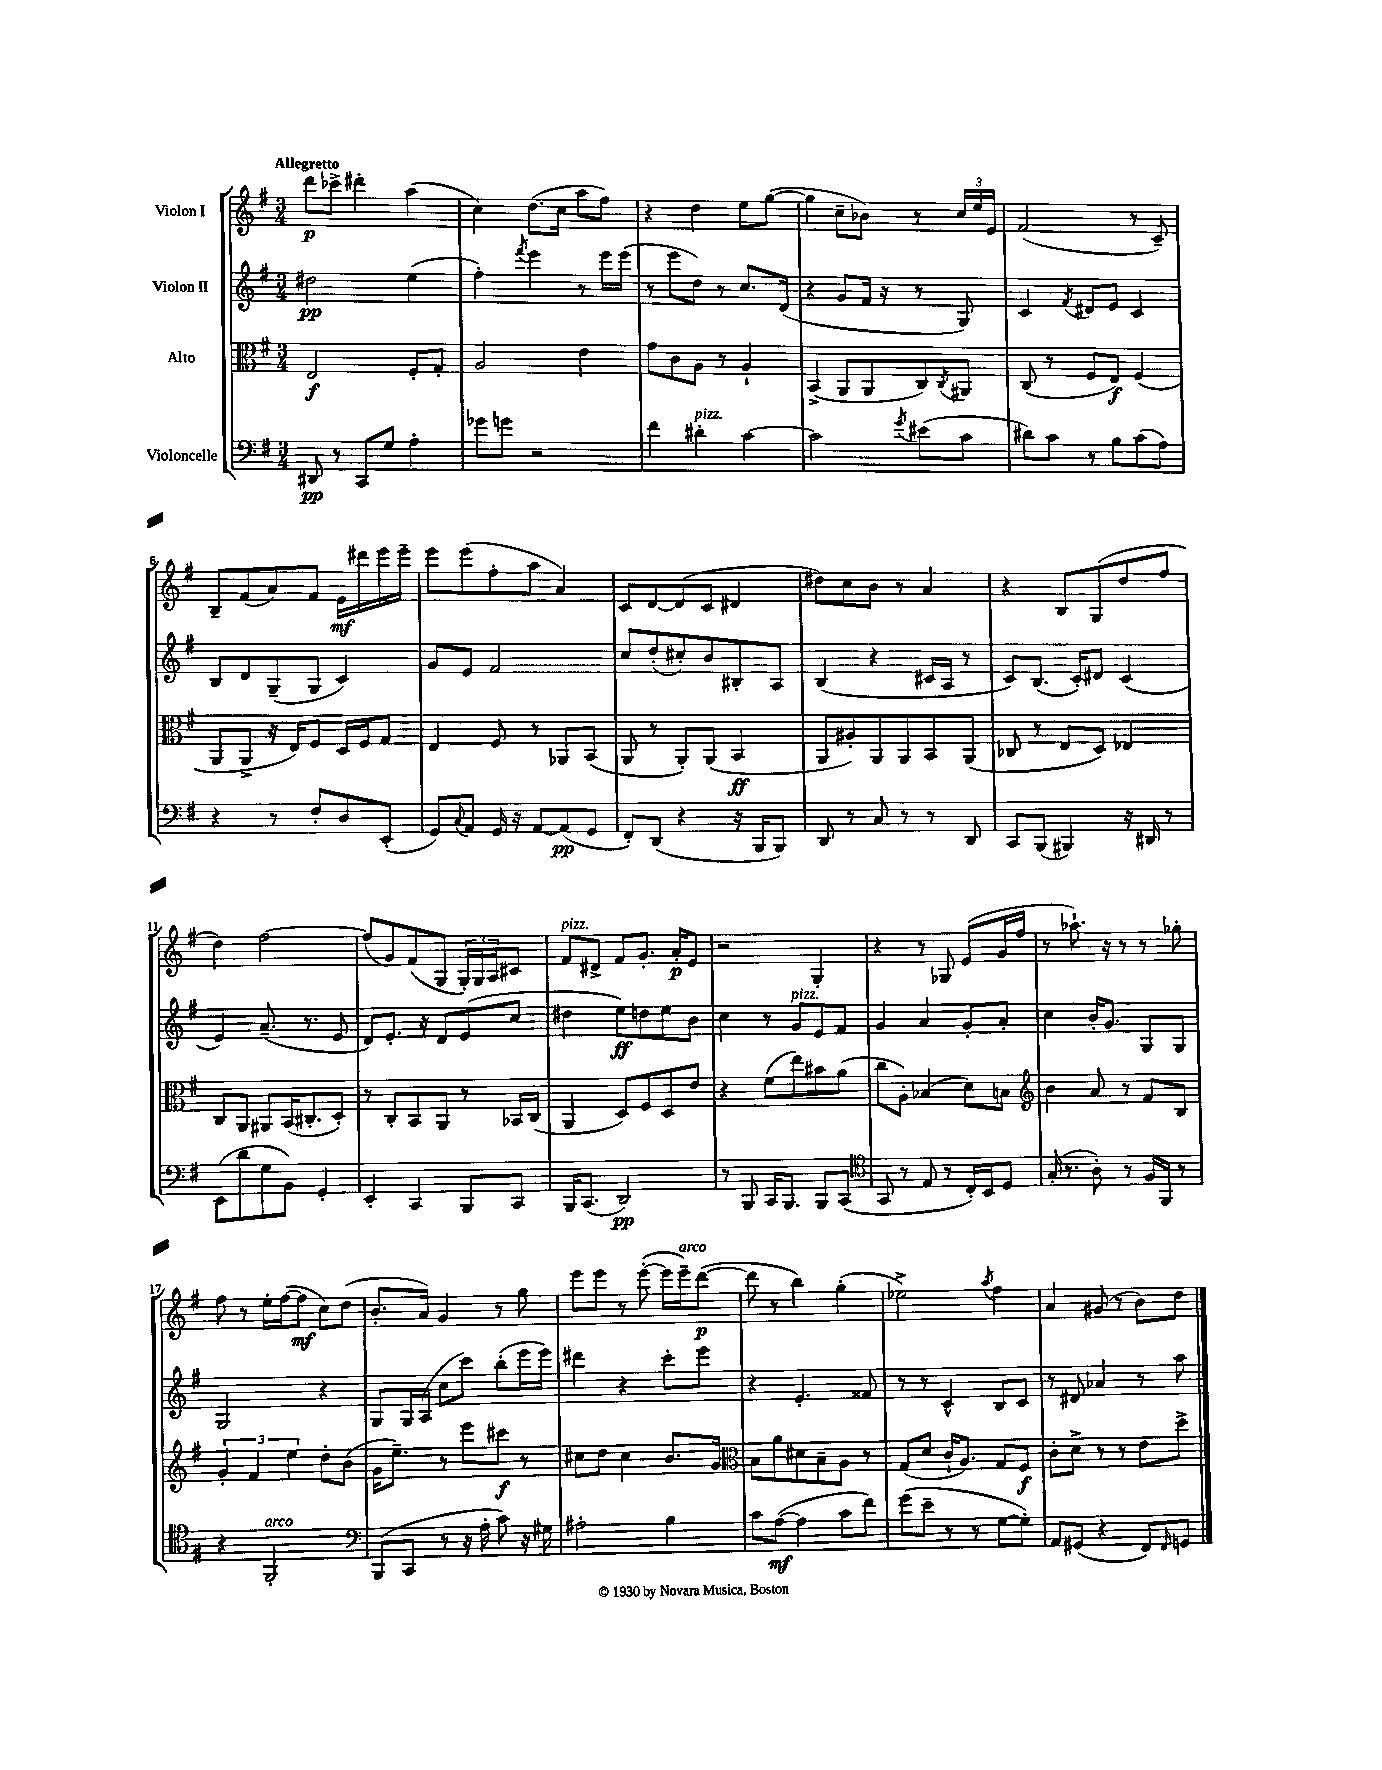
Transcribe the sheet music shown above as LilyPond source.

<<
\new StaffGroup <<
\new Staff = "s0" \with { instrumentName = "Violon I" } {
    \clef treble \key g \major \numericTimeSignature \time 3/4 \tempo "Allegretto"
    d'''8\p ces'''8-> dis'''4-. a''4( |
    c''4) d''8.( c''16 a''8 fis''8) |
    r4 d''4 e''8 g''8~( |
    g''4 c''8-- bes'8) r8 \tuplet 3/2 { c''16 e''16 e'16 } |
    fis'2( r8 c'8--) |
    b8-- fis'8( a'8) fis'8 e'16\mf dis'''16 e'''16 e'''16-- |
    e'''8 e'''8( fis''8-. a''8 a'4) |
    c'8 d'8~ d'8( c'8 dis'4 |
    dis''8) c''8 b'8 r8 a'4 |
    r4 b8 g8( d''8 fis''8 |
    d''4) fis''2~ |
    fis''8( g'8) fis'8( g8 \tuplet 3/2 { g16-.) g16 a16 } cis'8 |
    fis'8^\markup { \italic "pizz." } dis'8-> fis'8 g'8.-. a'16-.\p e'8 |
    r2 g4-. |
    r4 r8 ges8 e'8( g'16 fis''16 |
    r8 aes''8.-!) r16 r8 r8 ges''8-. |
    fis''8 r8 e''16-. fis''16~( fis''8\mf c''8) d''8( |
    b'8.-. a'16) g'4 r8 g''8 |
    e'''8 e'''8 r8 e'''8~-.( e'''16 e'''16--^\markup { \italic "arco" }) d'''8~\p( |
    d'''8 r8 b''4) g''4-.( |
    ees''2->) \acciaccatura { a''8 } fis''4 |
    a'4 gis'8( r8 b'8) d''8 \bar "|." |
}
\new Staff = "s1" \with { instrumentName = "Violon II" } {
    \clef treble \key g \major \numericTimeSignature \time 3/4
    dis''2\pp e''4( |
    fis''4-.) \acciaccatura { fis'''8 } e'''4 r8 e'''16 e'''16( |
    r8 e'''8 d''8) r8 c''8. d'16( |
    r4 g'8 fis'16 r16 r8 g8) |
    c'4 \acciaccatura { fis'8 } dis'8 e'8 c'4 |
    b8 d'8 g8--( g8 c'4) |
    g'8 e'8 fis'2 |
    c''8 d''8-.( cis''8-.) b'8 bis8-. a8 |
    b4( r4 cis'16 a16 r8 |
    c'8) b8.( c'16-.) dis'8 c'4( |
    e'4) a'8.--( r8. e'8 |
    d'8) e'8.-. r16 d'8 e'8( c''8 |
    dis''4 e''8\ff) d''8 e''8 b'8 |
    c''4 r8 g'8^\markup { \italic "pizz." } e'8 fis'8 |
    g'4 a'4 g'8-. a'8-. |
    c''4 b'16-. g'8. g8 g8 |
    g2 r4 |
    g8 g16 a16( c''8 c'''8) b''8-.( e'''16 e'''16) |
    dis'''4 r4 c'''8-. e'''8 |
    r4 e'4.-. fisis'8 |
    r8 r8 c'4-^ b8 c'8 |
    r8 dis'8 aes'4 r8 a''8 \bar "|." |
}
\new Staff = "s2" \with { instrumentName = "Alto" } {
    \clef alto \key g \major \numericTimeSignature \time 3/4
    e2\f fis8-. g8-. |
    a2 e'4 |
    g'8 c'8 a8 r8 a4-! |
    b,4->( a,8 a,8 c8) \acciaccatura { c8 } ais,8 |
    c8( r8 fis8 e8\f) fis4( |
    a,8 a,8-> r16 e16) fis8 d16 fis16 g8 |
    e4 fis8 r8 aes,8 b,8( |
    a,8 r8 a,8-.) a,8( b,4\ff |
    a,8 ais8-.) a,8 a,8 b,8 a,8( |
    ces8 r8 e8 d8) ees4 |
    c8 a,8 ais,8 b,16( cis8.-. d8-.) |
    r8 c8-. b,8 a,8 r8 bes,16 c16( |
    a,4 d8) fis8 d8 e'8 |
    r4 fis'8( e''8) bis'8 a'8( |
    c''8 a8-.) bes4( d'8) b8 |
    \clef treble b'4 a'8 r8 fis'8 b8 |
    \tuplet 3/2 { g'4-. fis'4 e''4 } d''8-. b'8( |
    g'16 e''8.--) r8 e'''8 cis'''8\f r8 |
    cis''8 d''8 cis''4 b'8. g'16 |
    \clef alto b8 a'8 dis'8 b8-- a8 r8 |
    g8( d'8 c'16-! a8.) g8 fis8\f |
    c'8-. d'8-> r8 r8 e'8 d''8-> \bar "|." |
}
\new Staff = "s3" \with { instrumentName = "Violoncelle" } {
    \clef bass \key g \major \numericTimeSignature \time 3/4
    dis,8\pp r8 c,8 g8 a4-. |
    ges'8 g'8 r2 |
    fis'4 dis'4-.^\markup { \italic "pizz." } c'4~ |
    c'2 \acciaccatura { g'8 } eis'8( c'8 |
    dis'8) c'8 r8 b8 c'8( a8) |
    r4 r8 fis8-. d8 e,8-.( |
    g,8) \appoggiatura { c8 } a,8 g,16 r16 a,8~ a,8\pp( g,8 |
    fis,8-.) d,8( r4 r16 b,,16 b,,8) |
    d,8 r8 c8 r8 r8 d,8 |
    c,8 b,,8( bis,,4) r16 dis,16 r8 |
    e,8( d'8 g8 b,8) g,4-. |
    e,4-. c,4 b,,8 c,8 |
    b,,16 c,8.( d,2\pp) |
    r8 b,,8 c,16 b,,8. b,,8 c,8( |
    \clef tenor g,8 r8 e8 r8 c16-.) b,16 d8 |
    g16-.( r8. a8-.) r8 fis16 fis,16 r8 |
    r4 fis,2-.^\markup { \italic "arco" } |
    \clef bass b,,8( c,8 r8 r16 a16-. c'8) r16 gis16 |
    ais2-. b4 |
    c'8 a8~\mf( a4 c'8 fis'8) |
    g'8( e'8-- r8 r8 g8~ g8-.) |
    a,8 gis,8( r4 fis,8) \grace { fis,16 } g,8 \bar "|." |
}
>>
>>
